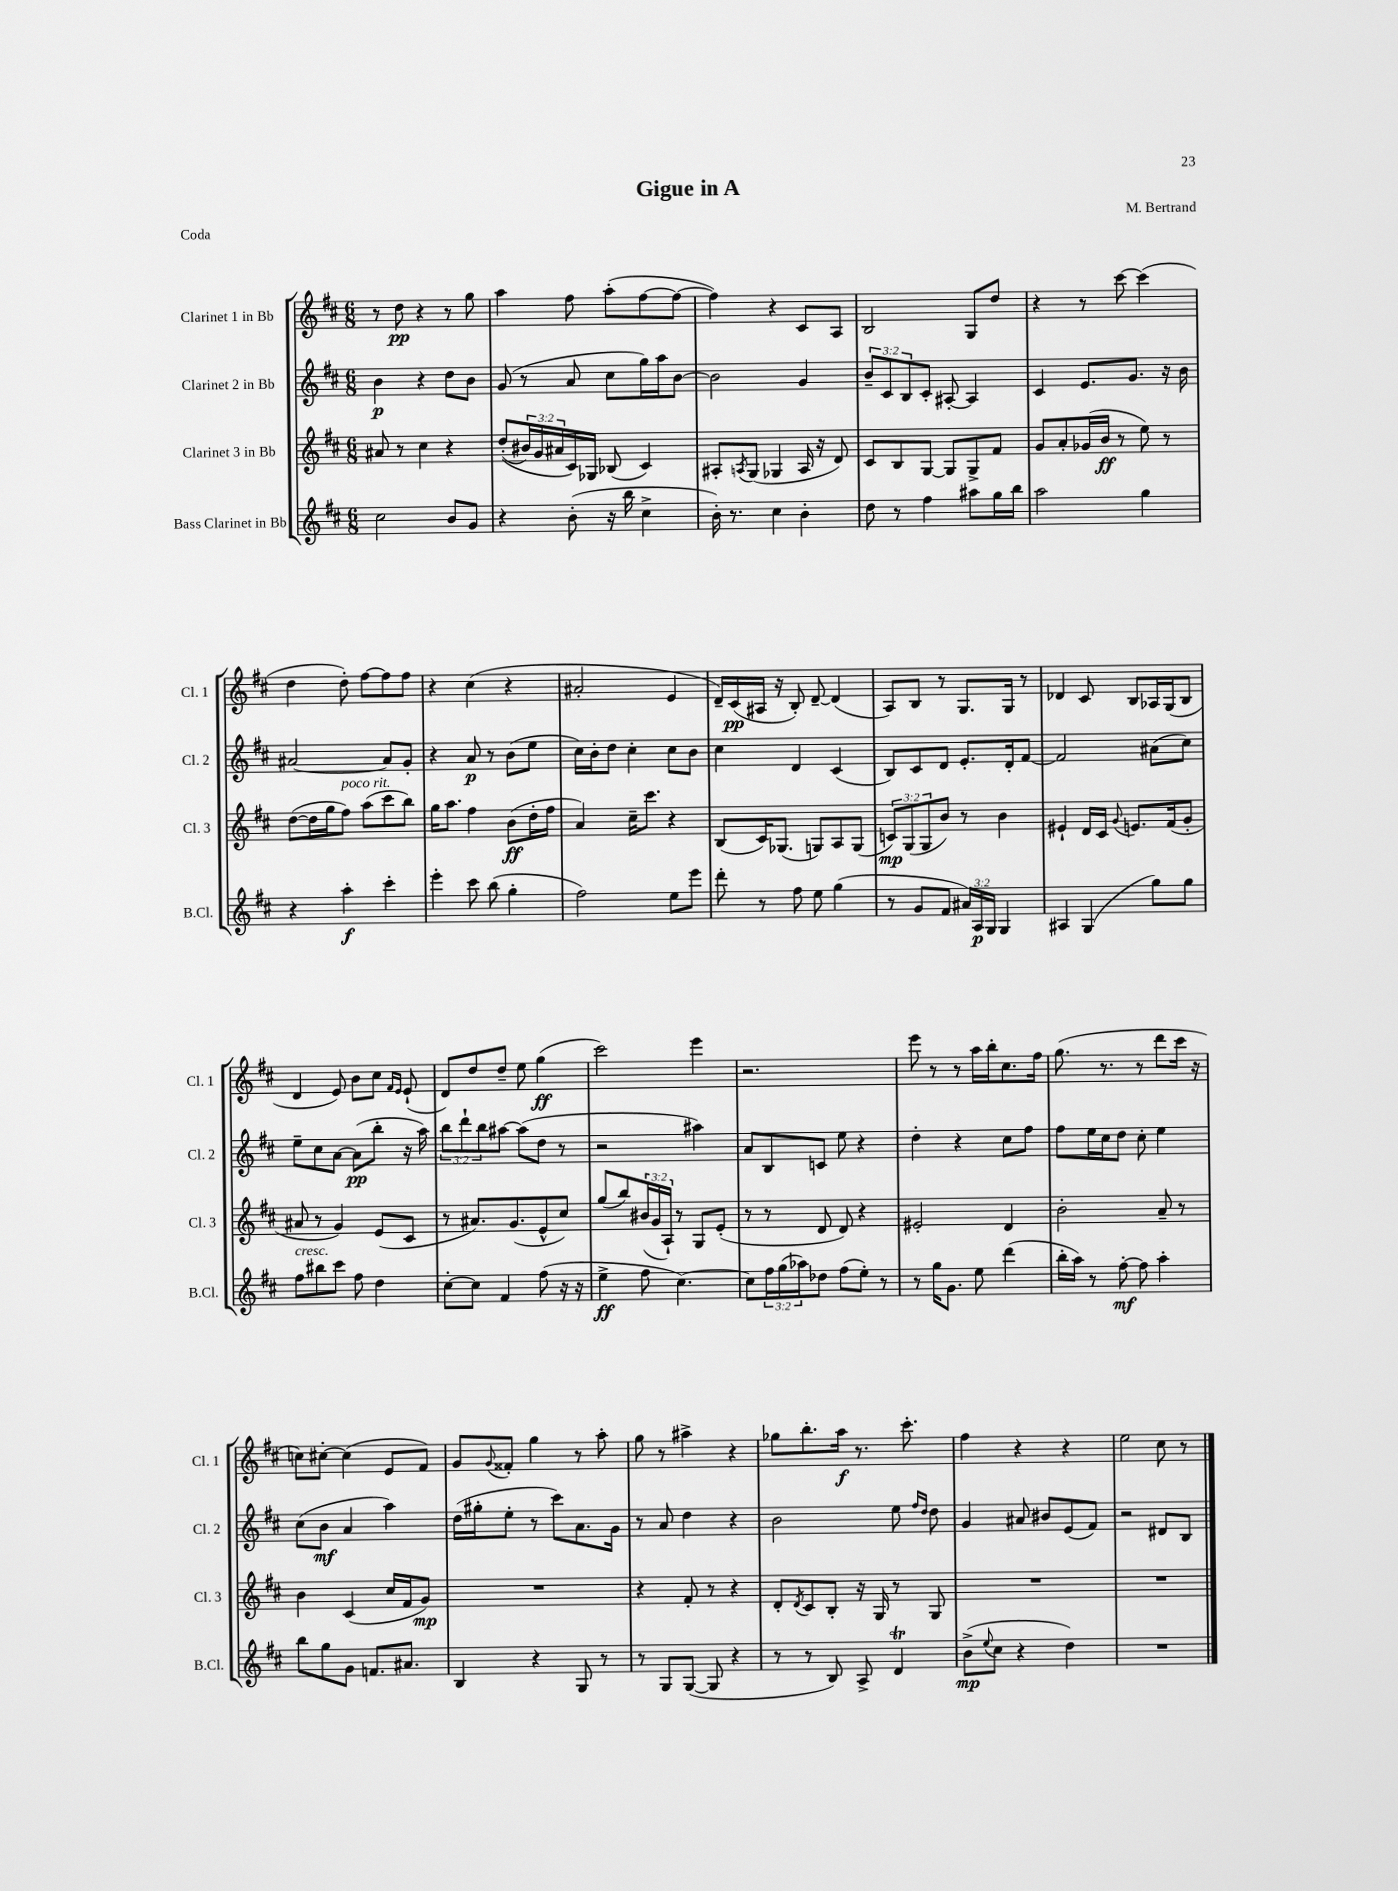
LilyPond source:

\header { title = "Gigue in A" composer = "M. Bertrand" piece = "Coda" }
<<
\new StaffGroup <<
\new Staff = "s0" \with { instrumentName = "Clarinet 1 in Bb" shortInstrumentName = "Cl. 1" } {
    \clef treble \key d \major \numericTimeSignature \time 6/8
    r8 d''8\pp r4 r8 g''8 |
    a''4 fis''8 a''8-.( fis''8~ fis''8~ |
    fis''4) r4 cis'8 a8 |
    b2 g8 d''8 |
    r4 r8 cis'''8~ cis'''4( |
    d''4 d''8-.) fis''8~ fis''8 fis''8 |
    r4 cis''4( r4 |
    ais'2-. e'4 |
    d'16--) cis'16\pp( ais16 r16 b8-.) d'8~-- d'4( |
    a8) b8 r8 g8. g16 r8 |
    des'4 cis'8 b8 aes16 g16( b8 |
    d'4 e'8) b'8 cis''8 \grace { fis'16 e'16 } e'8-!( |
    d'8) d''8 d''8-- e''8 g''4\ff( |
    cis'''2) e'''4 |
    r2. |
    e'''8 r8 r8 a''16 b''16-. cis''8. fis''16 |
    g''8.( r8. r8 d'''8 cis'''16 r16 |
    c''8) cis''8~-. cis''4( e'8 fis'8) |
    g'8 \appoggiatura { g'8 } fisis'8-. g''4 r8 a''8-. |
    g''8 r8 ais''4-> r4 |
    ges''8 b''8.-. a''16\f r8. cis'''8.-. |
    fis''4 r4 r4 |
    e''2 cis''8 r8 \bar "|." |
}
\new Staff = "s1" \with { instrumentName = "Clarinet 2 in Bb" shortInstrumentName = "Cl. 2" } {
    \clef treble \key d \major \numericTimeSignature \time 6/8 \override Staff.TupletNumber.text = #tuplet-number::calc-fraction-text
    b'4\p r4 d''8 b'8 |
    g'8( r8 a'8 cis''8 g''16) a''16 b'8~ |
    b'2 g'4 |
    \tuplet 3/2 { b'8-- cis'8 b8 } cis'8-. ais8~-. ais4 |
    cis'4 e'8. g'8. r16 b'16 |
    ais'2~ ais'8 g'8-. |
    r4 a'8\p r8 b'8( e''8 |
    cis''16) b'16-. d''8 cis''4-. cis''8 b'8 |
    cis''4 d'4 cis'4( |
    b8) cis'8 d'8 e'8.-. d'16-. fis'8~ |
    fis'2 ais'8( cis''8) |
    e''8-- cis''8 a'8~ a'8\pp( b''8-. r16 a''16) |
    \tuplet 3/2 { b''8 d'''8-! b''8 } ais''8~ ais''8( d''8 r8 |
    r2 ais''4) |
    a'8 b8 c'8 e''8 r4 |
    d''4-. r4 cis''8 fis''8 |
    fis''8 e''16 cis''16 d''8 cis''8-. e''4 |
    cis''8( b'8\mf a'4 a''4) |
    d''16( gis''16-. e''8-. r8 cis'''8) a'8. g'16 |
    r8 a'8 d''4 r4 |
    b'2 e''8 \grace { fis''16 d''16 } d''8 |
    g'4 ais'8 bis'8 e'8( fis'8) |
    r2 dis'8 b8 \bar "|." |
}
\new Staff = "s2" \with { instrumentName = "Clarinet 3 in Bb" shortInstrumentName = "Cl. 3" } {
    \clef treble \key d \major \numericTimeSignature \time 6/8 \override Staff.TupletNumber.text = #tuplet-number::calc-fraction-text
    ais'8 r8 cis''4 r4 |
    d''8-.(\( \tuplet 3/2 { bis'16) g'16 ais'16 } cis'16\) ges16 bes8( cis'4) |
    ais8-. \acciaccatura { a8 } g8( ges4 a16 r16 d'8) |
    cis'8 b8 g8~ g8 g8-> fis'8 |
    g'8 a'8-. ges'16( b'16\ff r8 e''8) r8 |
    d''8~( d''16 g''16 fis''8^\markup { \italic "poco rit." }) a''8( cis'''8 b''8) |
    g''16 a''8. fis''4 b'8\ff( d''16-. fis''16 |
    a'4) cis''16-- cis'''8. r4 |
    b8( cis'16) ges8.( g8) a8 g8( |
    \tuplet 3/2 { c'8\mp) g8( g8 } b'8) r8 b'4 |
    eis'4-! d'16 cis'16 \appoggiatura { g'8 } e'8. fis'16( g'8-. |
    ais'8 r8 g'4) e'8( cis'8 |
    r8 ais'8.) g'8.( e'8-^ cis''8) |
    g''8( b''8) \tuplet 3/2 { bis'16( g'16 a16-!) } r8 g8 e'8-.( |
    r8 r8 d'8 d'8) r4 |
    eis'2-. d'4 |
    b'2-. a'8-- r8 |
    b'4 cis'4( cis''16 fis'16 g'8\mp) |
    R2. |
    r4 fis'8-. r8 r4 |
    d'8-. \acciaccatura { d'8 } cis'8 b8-. r16 g16 r8 g8 |
    R2. |
    R2. \bar "|." |
}
\new Staff = "s3" \with { instrumentName = "Bass Clarinet in Bb" shortInstrumentName = "B.Cl." } {
    \clef treble \key d \major \numericTimeSignature \time 6/8 \override Staff.TupletNumber.text = #tuplet-number::calc-fraction-text
    cis''2 b'8 g'8 |
    r4 b'8-.( r16 b''16 cis''4-> |
    b'16-.) r8. cis''4 b'4-. |
    d''8 r8 fis''4 ais''8 g''16 b''16 |
    a''2 g''4 |
    r4 a''4-.\f cis'''4-. |
    e'''4-. cis'''8 b''8( g''4-. |
    fis''2) e''8 e'''8 |
    d'''8-. r8 fis''8 e''8 g''4( |
    r8 g'8 fis'8 \tuplet 3/2 { ais'16) a16\p g16 } g4 |
    ais4 g4( g''8) g''8 |
    fis''8^\markup { \italic "cresc." } bis''8 cis'''8 fis''8 d''4 |
    cis''8~-. cis''8 fis'4 fis''8( r16 r16 |
    e''4->\ff fis''8 cis''4.~) |
    cis''8 \tuplet 3/2 { fis''16 g''16( aes''16) } des''8 fis''8( e''8-.) r8 |
    r8 g''16 g'8. e''8 d'''4( |
    b''16-. a''16) r8 fis''8~-.\mf fis''8 a''4-. |
    b''8 g''8 g'8 f'8. ais'8. |
    b4 r4 g8 r8 |
    r8 g8 g8~( g8 r4 |
    r8 r8 b8) a8-> d'4\trill |
    b'8->\mp( \appoggiatura { e''8 } cis''8 r4 d''4) |
    R2. \bar "|." |
}
>>
>>
\layout { \context { \Score \remove "Bar_number_engraver" } }
